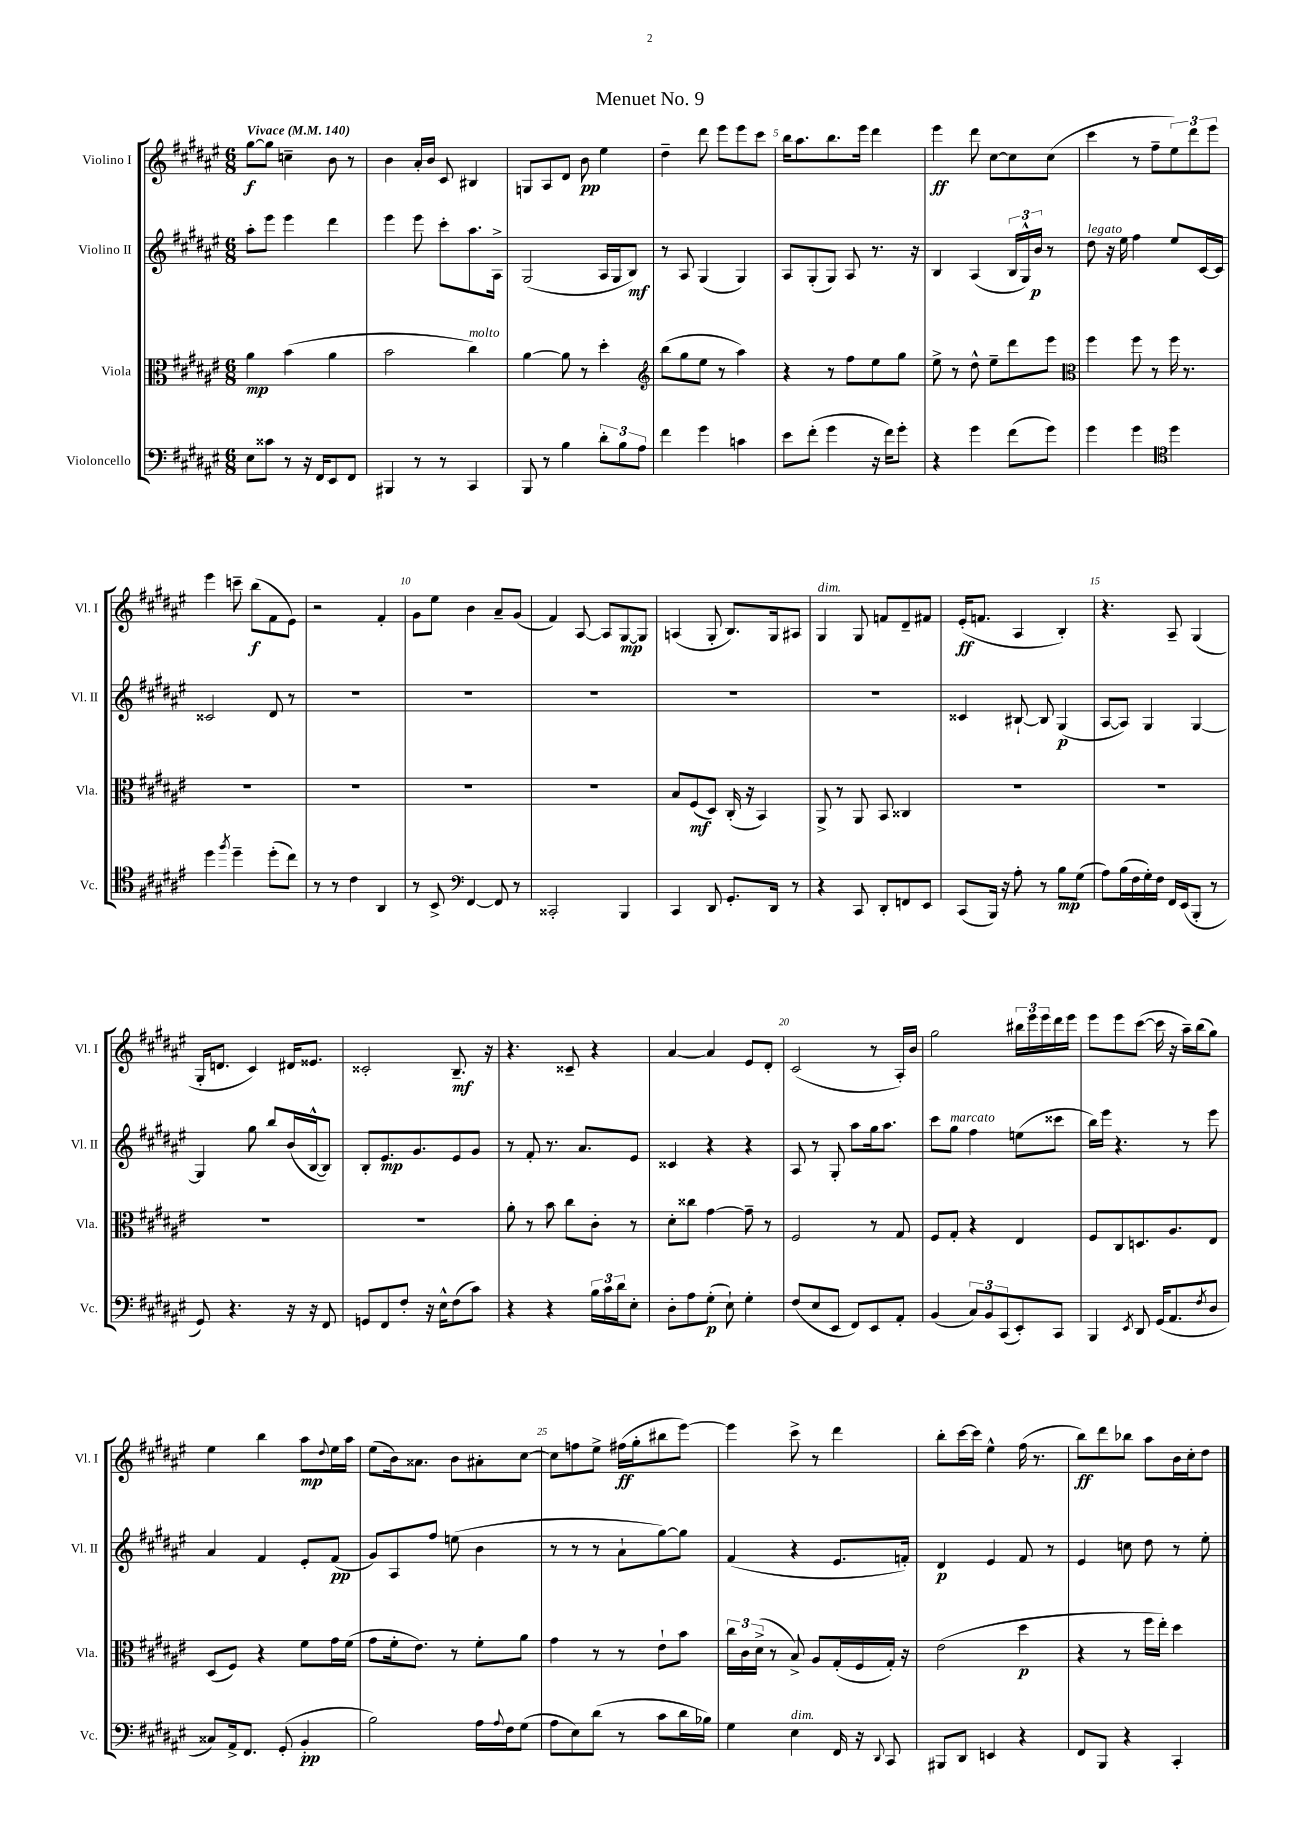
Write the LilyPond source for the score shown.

\header { title = "Menuet No. 9" }
<<
\new StaffGroup <<
\new Staff = "s0" \with { instrumentName = "Violino I" shortInstrumentName = "Vl. I" } {
    \clef treble \key fis \major \numericTimeSignature \time 6/8 \tempo "Vivace" 4 = 140
    gis''8~\f gis''8 c''4-- b'8 r8 |
    b'4 ais'16-. b'16 cis'8 bis4 |
    g8 ais8 dis'8 b'8\pp eis''4 |
    dis''4-- dis'''8 eis'''8 eis'''8 cis'''8 |
    b''16 ais''8. b''8. eis'''16 dis'''4 |
    eis'''4\ff dis'''8 cis''8~ cis''8 cis''8( |
    cis'''4 r8 fis''8-- \tuplet 3/2 { eis''8) dis'''8 eis'''8 } |
    eis'''4 c'''8-- b''8\f( fis'8 eis'8) |
    r2 fis'4-. |
    gis'8 eis''8 b'4 ais'8-- gis'8( |
    fis'4) ais8~ ais8 gis8~\mp gis8 |
    a4( gis8-. b8.) gis16 ais8 |
    gis4^\markup { \italic "dim." } gis8 f'8 dis'8-- fis'8 |
    eis'16-.\ff( f'8. ais4 b4-.) |
    r4. ais8-- gis4( |
    gis16-. d'8. cis'4) dis'16 eisis'8. |
    cisis'2-. b8.--\mf r16 |
    r4. cisis'8-- r4 |
    ais'4~ ais'4 eis'8 dis'8-. |
    cis'2( r8 ais16-.) b'16 |
    gis''2 \tuplet 3/2 { bis''16 eis'''16 eis'''16 } dis'''16 eis'''16 |
    eis'''8 eis'''8 cis'''8~( cis'''16 r16 ais''16--) b''16( gis''8) |
    eis''4 b''4 ais''8\mp \appoggiatura { dis''8 } eis''16 ais''16 |
    eis''8( b'16) aisis'8. b'8 ais'8-. cis''8~ |
    cis''8 f''8 eis''8-> fis''16\ff( gis''16-. bis''8 eis'''8~) |
    eis'''4 cis'''8-> r8 dis'''4 |
    b''8-. cis'''16~ cis'''16 eis''4-^ fis''16( r8. |
    b''8\ff) dis'''8 bes''8 ais''8 b'16 cis''16-. dis''8 \bar "|." |
}
\new Staff = "s1" \with { instrumentName = "Violino II" shortInstrumentName = "Vl. II" } {
    \clef treble \key fis \major \numericTimeSignature \time 6/8
    ais''8-. eis'''8 eis'''4 dis'''4 |
    eis'''4 eis'''8 cis'''8-. ais''8. ais16-> |
    gis2( ais16 gis16 b8\mf) |
    r8 ais8 gis4( gis4) |
    ais8 gis8-.( gis8) ais8 r8. r16 |
    b4 ais4( \tuplet 3/2 { b16 gis16-^) b'16\p } r8 |
    dis''8^\markup { \italic "legato" } r16 eis''16 fis''4 eis''8 cis'16~ cis'16 |
    cisis'2 dis'8 r8 |
    R2. |
    R2. |
    R2. |
    R2. |
    R2. |
    cisis'4 bis8~-! bis8 gis4\p( |
    ais8~ ais8) gis4 gis4~ |
    gis4 gis''8 b''8 b'16( b16~-^ b8) |
    b8-. eis'8.\mp gis'8. eis'8 gis'8 |
    r8 fis'8-. r8. ais'8. eis'8 |
    cisis'4 r4 r4 |
    ais8 r8 gis8-. ais''8 gis''16 ais''8. |
    cis'''8 gis''8^\markup { \italic "marcato" } fis''4 e''8( cisis'''8 |
    b''16) eis'''16 r4. r8 eis'''8 |
    ais'4 fis'4 eis'8-. fis'8\pp( |
    gis'8) ais8 fis''8 e''8( b'4 |
    r8 r8 r8 ais'8-! gis''8~) gis''8 |
    fis'4( r4 eis'8. f'16-.) |
    dis'4\p eis'4 fis'8 r8 |
    eis'4 c''8 dis''8 r8 eis''8-. \bar "|." |
}
\new Staff = "s2" \with { instrumentName = "Viola" shortInstrumentName = "Vla." } {
    \clef alto \key fis \major \numericTimeSignature \time 6/8
    ais'4\mp b'4( ais'4 |
    b'2 cis''4^\markup { \italic "molto" }) |
    ais'4~ ais'8 r8 dis''4-. |
    \clef treble b''8( gis''8 eis''8 r8 ais''4) |
    r4 r8 fis''8 eis''8 gis''8 |
    eis''8-> r8 dis''8-^ eis''8-- dis'''8 eis'''8 |
    \clef alto fis''4 fis''8 r8 fis''16 r8. |
    R2. |
    R2. |
    R2. |
    R2. |
    b8 fis8\mf( dis8) cis16-.( r16 b,4) |
    ais,8-> r8 ais,8 b,8 cisis4 |
    R2. |
    R2. |
    R2. |
    R2. |
    ais'8-. r8 b'8 cis''8 cis'8-. r8 |
    dis'8-. cisis''8 gis'4~ gis'8-- r8 |
    fis2 r8 gis8 |
    fis8 gis8-. r4 eis4 |
    fis8 cis8 d8. ais8. eis8 |
    dis8( fis8) r4 fis'8 gis'16 fis'16( |
    gis'8 fis'16-. eis'8.) r8 fis'8-. ais'8 |
    gis'4 r8 r8 eis'8-! b'8 |
    \tuplet 3/2 { cis''16 cis'16 dis'16->( } r8 b8->) ais8 gis16-.( fis16 gis16-.) r16 |
    eis'2( dis''4\p |
    r4 r8 fis''16 eis''16-.) dis''4 \bar "|." |
}
\new Staff = "s3" \with { instrumentName = "Violoncello" shortInstrumentName = "Vc." } {
    \clef bass \key fis \major \numericTimeSignature \time 6/8
    eis8 cisis'8 r8 r16 fis,16 eis,8 fis,8 |
    bis,,4 r8 r8 cis,4 |
    b,,8 r8 b4 \tuplet 3/2 { dis'8-. b8 ais8 } |
    fis'4 gis'4 c'4 |
    eis'8 fis'8-.( gis'4 r16 fis'16) gis'8-. |
    r4 gis'4 fis'8( gis'8) |
    gis'4 gis'4 \clef tenor dis''4 |
    dis''4 \acciaccatura { fis''8 } dis''4-- dis''8-.( cis''8) |
    r8 r8 cis'4 ais,4 |
    r8 b,8-> \clef bass fis,4~ fis,8 r8 |
    cisis,2-. b,,4 |
    cis,4 dis,8 gis,8.-. dis,16 r8 |
    r4 cis,8 dis,8-. f,8 eis,8 |
    cis,8( b,,16) r16 ais8-. r8 b8\mp gis8( |
    ais8) b16( fis16 gis16-.) fis16 fis,16 eis,16( b,,8-. r8 |
    gis,8) r4. r16 r16 fis,8 |
    g,8 fis,8 fis8-. r16 eis16-^ fis8( cis'8) |
    r4 r4 \tuplet 3/2 { b16 cis'16 dis'16 } eis8-. |
    dis8-. ais8 gis8-.\p( eis8-!) gis4-. |
    fis8( eis8 eis,8 fis,8) eis,8 ais,8-. |
    b,4( \tuplet 3/2 { cis8) b,8 cis,8( } eis,8-.) cis,8 |
    b,,4 \acciaccatura { eis,8 } dis,8 gis,16( ais,8. \acciaccatura { fis8 } dis8 |
    cisis8) ais,16-> fis,8. gis,8-.( b,4-.\pp |
    b2) ais16 \appoggiatura { ais8 } fis16 gis8( |
    ais8 eis8) dis'8( r8 cis'8 dis'16 bes16) |
    gis4 eis4^\markup { \italic "dim." } fis,16 r16 \appoggiatura { dis,8 } cis,8 |
    bis,,8 dis,8 e,4 r4 |
    fis,8 b,,8 r4 cis,4-. \bar "|." |
}
>>
>>
\layout { \context { \Score \override BarNumber.break-visibility = ##(#f #t #t) barNumberVisibility = #(every-nth-bar-number-visible 5) } }
